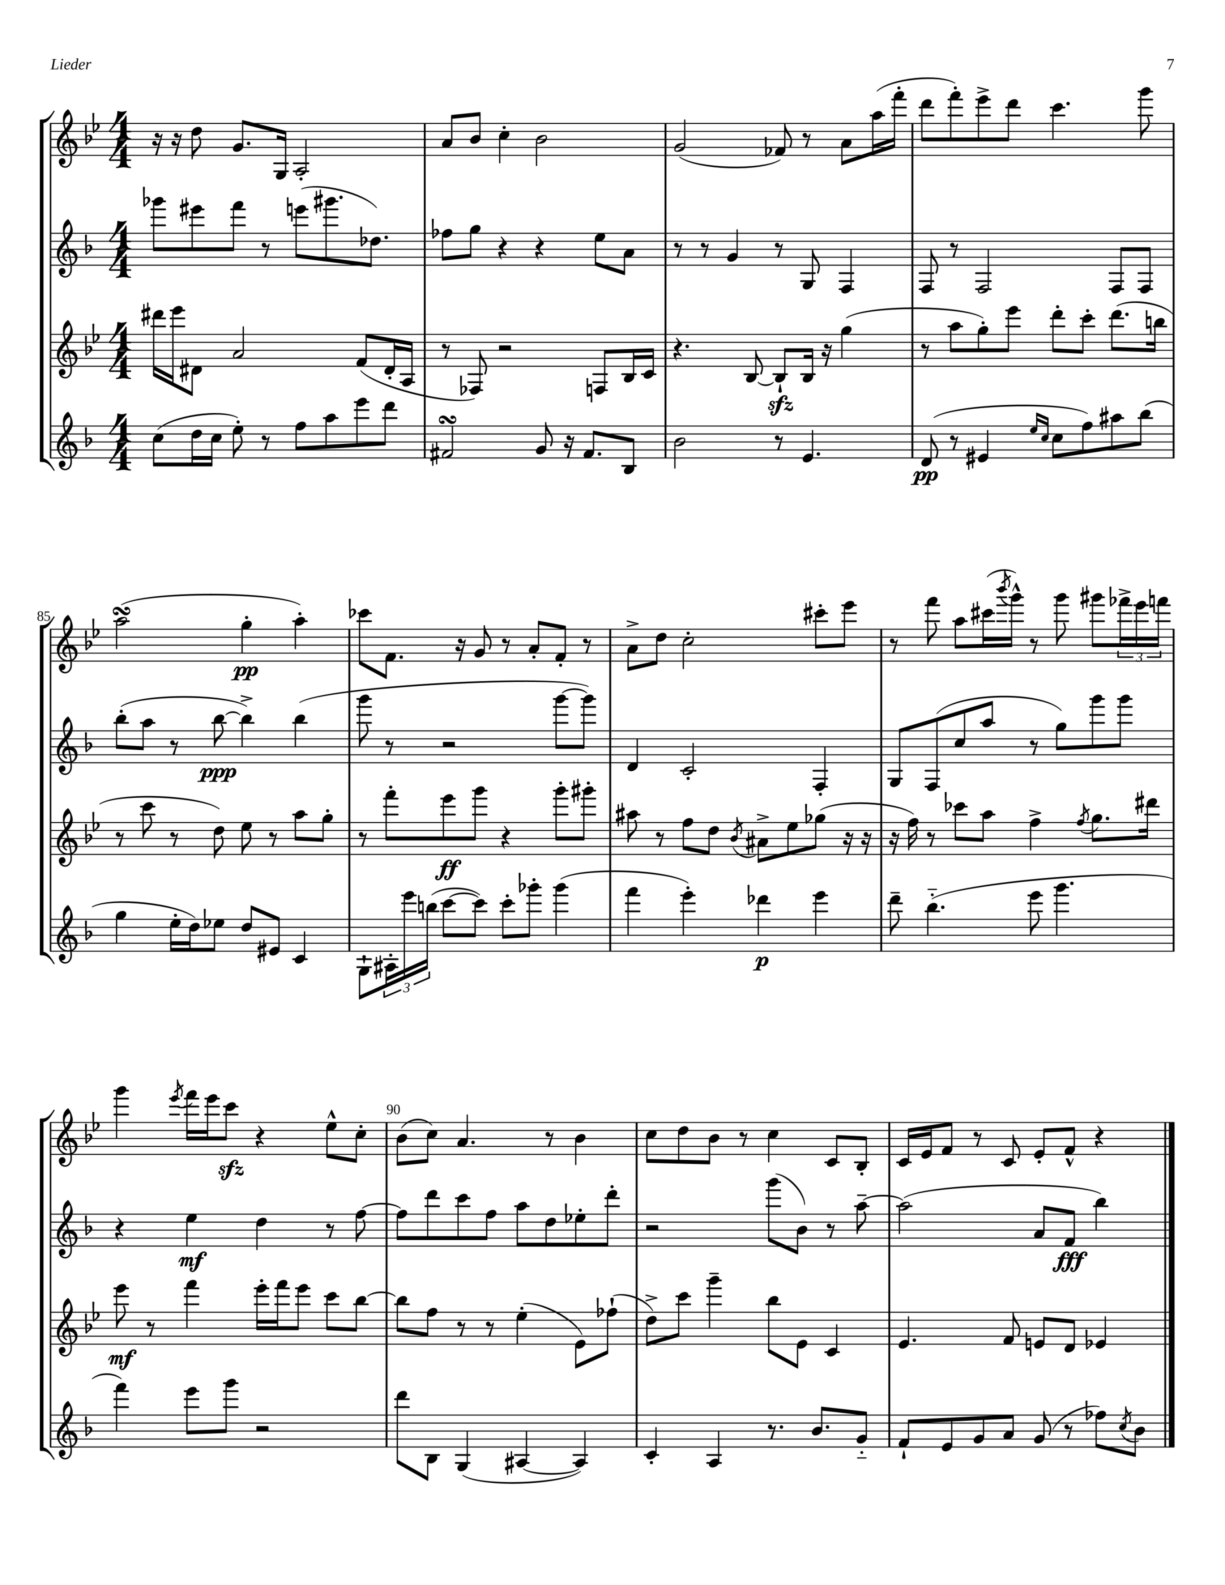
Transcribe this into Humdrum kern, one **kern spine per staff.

**kern	**kern	**kern	**kern
*staff4	*staff3	*staff2	*staff1
*clefG2	*clefG2	*clefG2	*clefG2
*k[b-]	*k[b-e-]	*k[b-]	*k[b-e-]
*M4/4	*M4/4	*M4/4	*M4/4
(8cc	16ddd#	8ggg-	16r
.	16eee-	.	16r
16dd	8d#	8eee#	8dd
16cc	.	.	.
8ee')	2a	8fff	8.g
8r	.	8r	.
.	.	.	16G
8ff	.	(8eee	2A'
8aa	.	8.ggg#	.
8eee	(8f	.	.
.	.	8.dd-)	.
8ddd	16d#'	.	.
.	16A	.	.
=	=	=	=
2f#	8r	8ff-	8a
.	8F-)	8gg	8b-
.	2r	4r	4cc'
8g	.	4r	2b-
16r	.	.	.
8.f#	.	.	.
.	8F	8ee	.
8B-	16B-	8a	.
.	16c	.	.
=	=	=	=
2b-	4.r	8r	(2g
.	.	8r	.
.	.	4g	.
.	[8B-	.	.
8r	8B-`]	8r	8f-)
4.e	16B-	8G	8r
.	16r	.	.
.	(4gg	4F	8a
.	.	.	(16aa
.	.	.	16fff'
=	=	=	=
(8d	8r	8F	8ddd
8r	8aa	8r	8fff')
4e#	8gg')	2F	8eee-^
.	8eee-	.	8ddd
16qqee	.	.	.
16qqcc	.	.	.
8cc	8ddd'	.	4.ccc
8ff)	8ccc'	.	.
8aa#	(8.ddd	8F	.
(8bb-	.	8F	8ggg
.	16bb	.	.
=	=	=	=
4gg	8r	(8bb-'	(2aa
.	8ccc	8aa	.
16ee'	8r	8r	.
16dd)	.	.	.
8ee-	8dd)	[8bb-	.
8dd	8ee-	4bb-^])	4gg'
8e#	8r	.	.
4c	8aa	(4bb-	4aa')
.	8gg'	.	.
=	=	=	=
8G`	8r	8ggg	8ccc-
24A#'	8fff'	8r	8.f
24eee	.	.	.
(24bb	.	.	.
[8ccc	8eee-	2r	.
.	.	.	16r
8ccc])	8ggg	.	8g
8ccc'	4r	.	8r
8ggg-'	.	.	8a'
(4ggg-	8ggg'	[8ggg	8f'
.	8ggg#'	8ggg])	8r
=	=	=	=
4fff	8aa#	4d	8a^
.	8r	.	8dd
4eee')	8ff	2c'	2cc'
.	8dd	.	.
.	8qb-	.	.
4ddd-	8a#^	.	.
.	8ee-	.	.
4eee	(8gg-	4F'	8ccc#'
.	16r	.	8eee-
.	16r	.	.
=	=	=	=
8ddd~	16r	8G	8r
.	16ff)	.	.
(4.bb-'~	8r	(8F	8fff
.	8ccc-	8cc	8aa
.	8aa	8aa	(16ccc#
.	.	.	8qbbb-
.	.	.	16ggg^^)
8eee	4ff^	8r	8r
4.ggg	.	8gg)	8ggg
.	8qff	.	.
.	8.gg	8ggg	8ggg#
.	.	8ggg	24fff-^
.	.	.	24eee-
.	16ddd#	.	.
.	.	.	24fff
=	=	=	=
4fff)	8eee-	4r	4ggg
.	8r	.	.
.	.	.	8qeee-
8eee	4fff	4ee	16fff
.	.	.	16eee-
8ggg	.	.	8ccc
2r	16eee-'	4dd	4r
.	16fff	.	.
.	8eee-	.	.
.	8ccc	8r	8ee-^^
.	[8bb-	[8ff	8cc'
=	=	=	=
8ddd	8bb-]	8ff]	(8b-
8B-	8ff	8ddd	8cc)
(4G	8r	8ccc	4.a
.	8r	8ff	.
[4A#	(4ee-'	8aa	.
.	.	8dd	8r
4A#])	8e-)	8ee-'	4b-
.	(8ff-`	8ddd'	.
=	=	=	=
4c'	8dd^)	2r	8cc
.	8ccc	.	8dd
4A	4ggg~	.	8b-
.	.	.	8r
8.r	8bb-	(8ggg	4cc
.	8e-	8b-)	.
8.b-	.	.	.
.	4c	8r	8c
8g'~	.	[8aa~	8B-'
=	=	=	=
8f`	4.e-	(2aa]	16c
.	.	.	16e-
8e	.	.	8f
8g	.	.	8r
8a	8f	.	8c
(8g	8e	8a	8e-'
8r	8d	8f	8f^^
8ff-)	4e-	4bb-)	4r
8qcc	.	.	.
8b-	.	.	.
==	==	==	==
*-	*-	*-	*-
